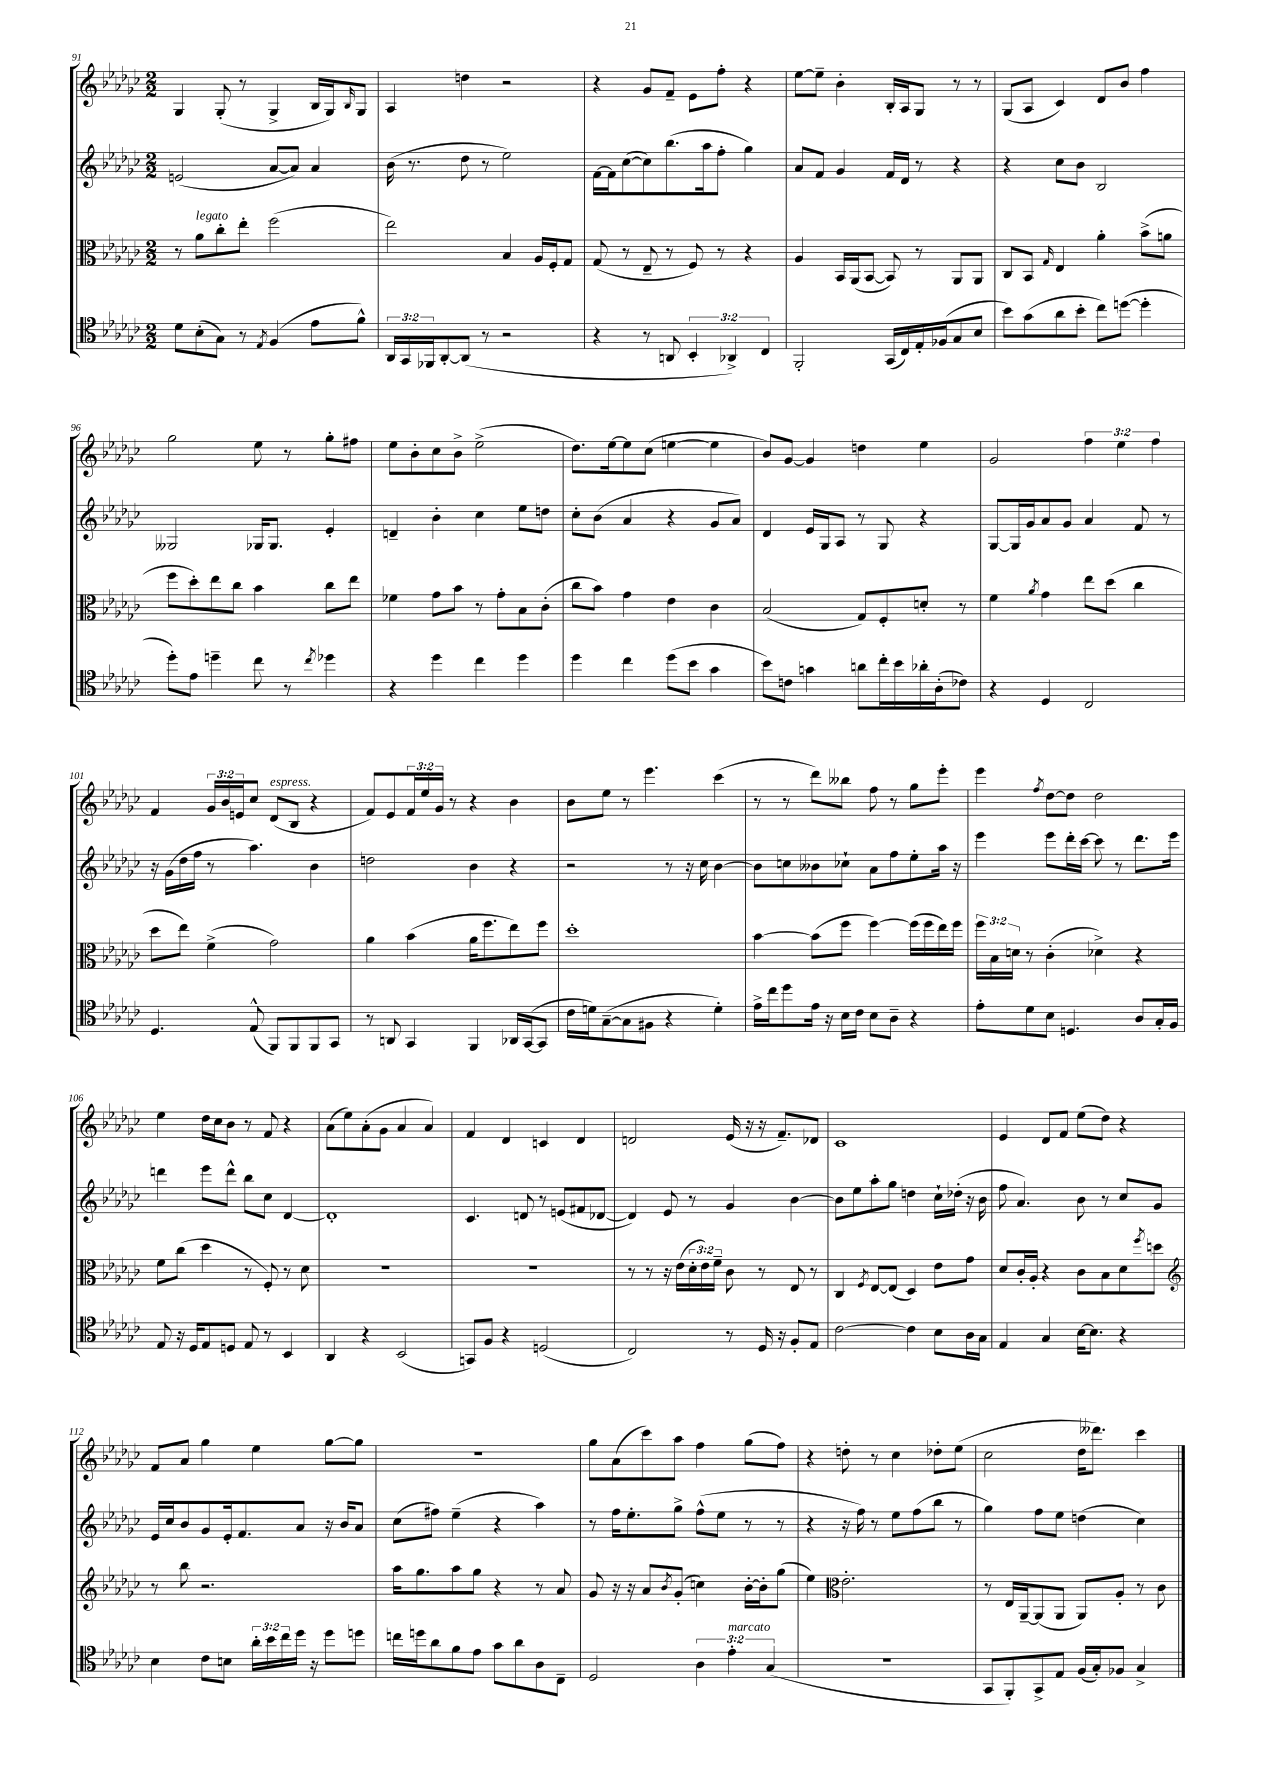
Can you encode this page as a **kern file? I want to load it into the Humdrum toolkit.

**kern	**kern	**kern	**kern
*part4	*part3	*part2	*part1
*staff4	*staff3	*staff2	*staff1
*clefC4	*clefC3	*clefG2	*clefG2
*k[b-e-a-d-g-c-]	*k[b-e-a-d-g-c-]	*k[b-e-a-d-g-c-]	*k[b-e-a-d-g-c-]
*M2/2	*M2/2	*M2/2	*M2/2
=91	=91	=91	=91
8d-\L	8r	(2en/	4G-/
!	!LO:TX:a:i:t=legato	!	!
(8B-'\	8a-\L	.	.
8G-\J)	8cc-'\	.	(8G-'/
8r	8ee-'\J	.	8r
8qE-/	.	.	.
(4F/	(2ff\	[8a-/L	4G-^/
.	.	8a-/J])	.
8e-\L	.	4a-/	16B-/LL
.	.	.	16G-/J)
.	.	.	16qqB-/
8f^^\J)	.	.	8G-/J
=92	=92	=92	=92
24AA-/LL	2ee-\)	(16b-\	4A-/
24GG-/	.	.	.
.	.	8.r	.
24FF-X/J	.	.	.
[8AA-'/	.	.	.
(8AA-/J]	.	8dd-\	4ddn\
8r	.	8r	.
2r	4B-/	2ee-\)	2r
.	16A-/LL	.	.
.	16F'/J	.	.
.	8G-/J	.	.
=93	=93	=93	=93
4r	(8G-/	[16f\LL	4r
.	.	16f\J]	.
.	8r	([8cc-\	.
8r	8E-~/	8cc-\])	8g-/L
8AAn/	8r	(8.bb-\	8f~/J
6BB-'/	8F/)	.	8e-\L
.	.	16aa-\k	.
.	8r	8ff'\J	8ff'\J
6AA-X^/)	.	.	.
.	4r	4gg-\)	4r
6C-/	.	.	.
=94	=94	=94	=94
2FF'/	4A-/	8a-/L	[8ee-\L
.	.	8f/J	8ee-~\J]
.	16BB-/LL	4g-/	4b-'\
.	(16AA-/J	.	.
.	[8BB-/J	.	.
(16GG-/LL	8BB-/])	16f/LL	16B-'/LL
16C-/)	.	16d-/JJ	16A-/J
16E-'/	8r	8r	8G-/J
(16F-X/J	.	.	.
8G-/	8AA-/L	4r	8r
8B-/J	8AA-/J	.	8r
=95	=95	=95	=95
8b-\L)	8C-/L	4r	(8G-/L
(8g-\	8BB-/J	.	8A-/J
.	16qqG-/	.	.
8a-\	4E-/	8cc-\L	4c-/)
8b-'\J	.	8b-\J	.
8cc-\L)	4a-'\	2B-/	8d-/L
([8ddn\J	.	.	8b-/J
4dd'\]	(8b-^\L	.	4ff\
.	8an\J	.	.
!!LO:LB:g=z
=96	=96	=96	=96
8dd-'\L)	8ff\L	2G--X/	2gg-\
8e-\J	8dd-'\)	.	.
4ddn~\	8ee-\	.	.
.	8cc-\J	.	.
8cc-\	4b-\	16G-X/KL	8ee-\
.	.	8.G-/J	.
8r	.	.	8r
8qcc-/	.	.	.
4dd-X\	8cc-\L	4e-'/	8gg-'\L
.	8ee-\J	.	8ff#X\J
=97	=97	=97	=97
4r	4f-X\	4dn~/	8ee-\L
.	.	.	8b-'\
4dd-\	8g-\L	4b-'\	8cc-\
.	8b-\J	.	8b-^\J
4cc-\	8r	4cc-\	(2ee-^\
.	8g-'\L	.	.
4dd-\	8B-\	8ee-\L	.
.	(8c-'\J	8ddn\J	.
=98	=98	=98	=98
4dd-\	8cc-\L	8cc-'\L	8.dd-\L)
.	8b-\J)	(8b-\J	.
.	.	.	[16ee-\k
4cc-\	4g-\	4a-/	8ee-\]
.	.	.	(8cc-\J
(8dd-\L	4e-\	4r	[4een\
8b-\J	.	.	.
4g-\	4c-\	8g-/L	4ee\]
.	.	8a-/J)	.
=99	=99	=99	=99
8b-\L)	(2B-/	4d-/	8b-/L)
8cn\J	.	.	[8g-/J
4gn\	.	16e-/LL	4g-/]
.	.	16G-/J	.
.	.	8A-/J	.
8an\L	8G-/L)	8r	4ddn\
16cc-'\L	8F'/	8G-/	.
16b-\	.	.	.
16a-X'\	8dn'/J	4r	4ee-\
(16A-'\J	.	.	.
8c-X\J)	8r	.	.
=100	=100	=100	=100
4r	4f\	[8G-/L	2g-/
.	.	16G-/L]	.
.	.	16g-/J	.
.	8qa-/	.	.
4D-/	4g-\	8a-/	.
.	.	8g-/J	.
2C-/	8ee-\L	4a-/	6ff\
.	(8dd-\J	.	.
.	.	.	6ee-\
.	4cc-\	8f/	.
.	.	.	6ff\
.	.	8r	.
!!LO:LB:g=z
=101	=101	=101	=101
4.D-/	8dd-\L	16r	4f/
.	.	(16g-\LL	.
.	8ee-\J)	16dd-\	.
.	.	16ff\JJ	.
.	(4f^\	8r	24g-/LL
.	.	.	24b-/
.	.	.	24en/J
(8E-^^/	.	4.aa-\)	8cc-/J
!	!	!	!LO:TX:a:i:t=espress.
8FF/L)	2g-\)	.	(8d-/L
8FF/	.	.	8B-/J
8FF/	.	4b-\	4r
8GG-/J	.	.	.
=102	=102	=102	=102
8r	4a-\	2ddn\	8f/L)
8AAn/	.	.	8e-/
4GG-/	(4b-\	.	24f/L
.	.	.	24ee-/
.	.	.	24g-/JJ
.	.	.	8r
4FF/	16a-\KL	4b-\	4r
.	8.ff\	.	.
16AA-X/LL	8ee-\)	4r	4b-\
([16GG-/J	.	.	.
8GG-/J]	8ff\J	.	.
=103	=103	=103	=103
16c-\LL	1dd-'	2r	8b-\L
16dn\J)	.	.	.
([8G-~\	.	.	8ee-\J
8G-\]	.	.	8r
8F#X\J	.	.	4.eee-\
4r	.	8r	.
.	.	16r	.
.	.	16cc-\	.
4d'\)	.	[4b-\	(4ccc-\
=104	=104	=104	=104
16e-^\LL	[4b-\	8b-\L]	8r
16cc-\J	.	.	.
8dd-\	.	8ccn\	8r
16e-\Jk	(8b-\L]	8b--X\	8ddd-\L)
16r	.	.	.
16B-\LL	8ff\J	8cc-X`\J	8bb--X\J
16c-\JJ	.	.	.
8B-\L	[4ff\)	8a-\L	8ff\
8A-~\J	.	8ff\	8r
4r	(16ff\LL]	8ee-'\	8gg-\L
.	16ff\	.	.
.	16ee-\)	16aa-\Jk	8eee-'\J
.	16ff\JJ	16r	.
=105	=105	=105	=105
8e-'\L	24ff\LL	4eee-\	4eee-\
.	24B-\	.	.
.	24dn\JJ	.	.
8d-\	8r	.	.
.	.	.	8qff/
8B-\J	(4c-'\	8eee-\L	[8dd-\L
4.Dn/	.	16ddd-'\L	8dd-\J]
.	.	[16ccc-\JJ	.
.	4d-X^\)	8ccc-\]	2dd-\
.	.	8r	.
8A-/L	4r	8.ddd-\L	.
16G-'/L	.	.	.
16F/JJ	.	16eee-\Jk	.
!!LO:LB:g=z
=106	=106	=106	=106
8E-/	8f\L	4dddn\	4ee-\
16r	(8cc-\J	.	.
16D-/KL	.	.	.
8E-/	4dd-\	8eee-\L	16dd-\LL
.	.	.	16cc-\J
8Dn/J	.	8ddd^^\J	8b-\J
8E-/	8r	8bb-\L	8r
8r	8F'/)	8cc-\J	8f/
4BB-/	8r	[4d-/	4r
.	8d-\	.	.
=107	=107	=107	=107
4AA-/	1r	1d-']	(8a-\L
.	.	.	8ee-\)
4r	.	.	(8a-'\
.	.	.	8g-\J
(2BB-/	.	.	4a-/
.	.	.	4a-/)
=108	=108	=108	=108
8GGn/L)	1r	4.c-/	4f/
8F/J	.	.	.
4r	.	.	4d-/
.	.	8dn/	.
(2Dn/	.	8r	4cn/
.	.	(8en/L	.
.	.	8f#X/	4d-/
.	.	[8d-X/J	.
=109	=109	=109	=109
2C-/)	8r	4d-/])	2dn/
.	8r	.	.
.	16r	8e-/	.
.	(16e-\LL	.	.
.	24d-'\	8r	.
.	24e-\)	.	.
.	24f~\JJ	.	.
8r	8c-\	4g-/	(16e-/
.	.	.	16r
16D-/	8r	.	16r
16r	.	.	8.f~/L)
8F'/L	8E-/	[4b-\	.
8E-/J	8r	.	8d-X/J
=110	=110	=110	=110
[2c-\	4C-/	8b-\L]	1c-
.	.	8ee-\	.
.	8qF/	.	.
.	[8E-/L	8aa-'\	.
.	(8E-/J]	8gg-\J	.
4c-\]	4D-/)	4ddn\	.
8B-\L	8e-\L	16cc-`\LL	.
.	.	(16dd-X'\JJ	.
16A-\L	8g-\J	16r	.
16G-\JJ	.	16b-\	.
=111	=111	=111	=111
4E-/	8d-/L	8ff\	4e-/
.	16c-'/L	4.a-/)	.
.	16A-'/JJ	.	.
4G-/	4r	.	8d-/L
.	.	.	8f/J
[16B-\KL	8c-\L	8b-\	(8ee-\L
8.B-\J]	.	.	.
.	8B-\	8r	8dd-\J)
4r	8d-\	8cc-/L	4r
.	8qff/	.	.
.	8ddn\J	8g-/J	.
!!LO:LB:g=z
=112	=112	=112	=112
*	*clefG2	*	*
4B-\	8r	16e-/LL	8f/L
.	.	16cc-/J	.
.	8bb-\	8b-/	8a-/J
8c-\L	2.r	8g-/	4gg-\
8Bn\J	.	16e-'/k	.
.	.	8.f/	.
24a-'\LL	.	.	4ee-\
24b-\	.	.	.
24cc-\	.	.	.
16dd-\JJ	.	8a-/J	.
16r	.	.	.
8dd-\L	.	16r	[8gg-\L
.	.	16b-/KL	.
8ddn\J	.	8a-/J	8gg-\J]
=113	=113	=113	=113
16ccn\LL	16aa-\KL	(8cc-\L	1r
16ddn\J	8.gg-\	.	.
8a-\	.	8ff#X\J)	.
8f\	8aa-\	(4ee-~\	.
8e-\J	8gg-\J	.	.
8g-\L	4r	4r	.
8a-\	.	.	.
8A-\	8r	4aa-\)	.
8C-~\J	8a-/	.	.
=114	=114	=114	=114
2D-/	8g-/	8r	8gg-\L
.	16r	16ff\KL	(8a-\
.	16r	8.ee-'\	.
.	8a-/L	.	8ccc-\)
.	8qb-/	.	.
.	(8g-'/J	8gg-^\J	8aa-\J
6A-\	4ccn\)	(8ff^^\L	4ff\
.	.	8ee-\J	.
!LO:TX:a:i:t=marcato	!	!	!
6e-'\	.	.	.
.	[16b-'\LL	8r	(8gg-\L
.	16b-'\J]	.	.
(6G-/	.	.	.
.	(8gg-\J	8r	8ff\J)
=115	=115	=115	=115
1r	4ee-\)	4r	4r
*	*clefC3	*	*
.	2.e-'\	16r	8ddn'\
.	.	16ff\)	.
.	.	8r	8r
.	.	8ee-\L	4cc-\
.	.	(8ff\	.
.	.	8bb-\J	8dd-X'\L
.	.	8r	(8ee-\J
=116	=116	=116	=116
8GG-/L	8r	4gg-\)	2cc-\
8FF'/)	16E-/LL	.	.
.	[16AA-~/J	.	.
8GG-^/	(8AA-/]	8ff\L	.
8E-/J	8AA-/J	8ee-\J	.
(16F/LL	8AA-/L)	(4ddn\	16dd-\KL
16G-'/J)	.	.	8.ddd--X\J)
8F-X/J	8A-'/J	.	.
4G-^/	8r	4cc-\)	4ccc-\
.	8c-\	.	.
==	==	==	==
*-	*-	*-	*-
